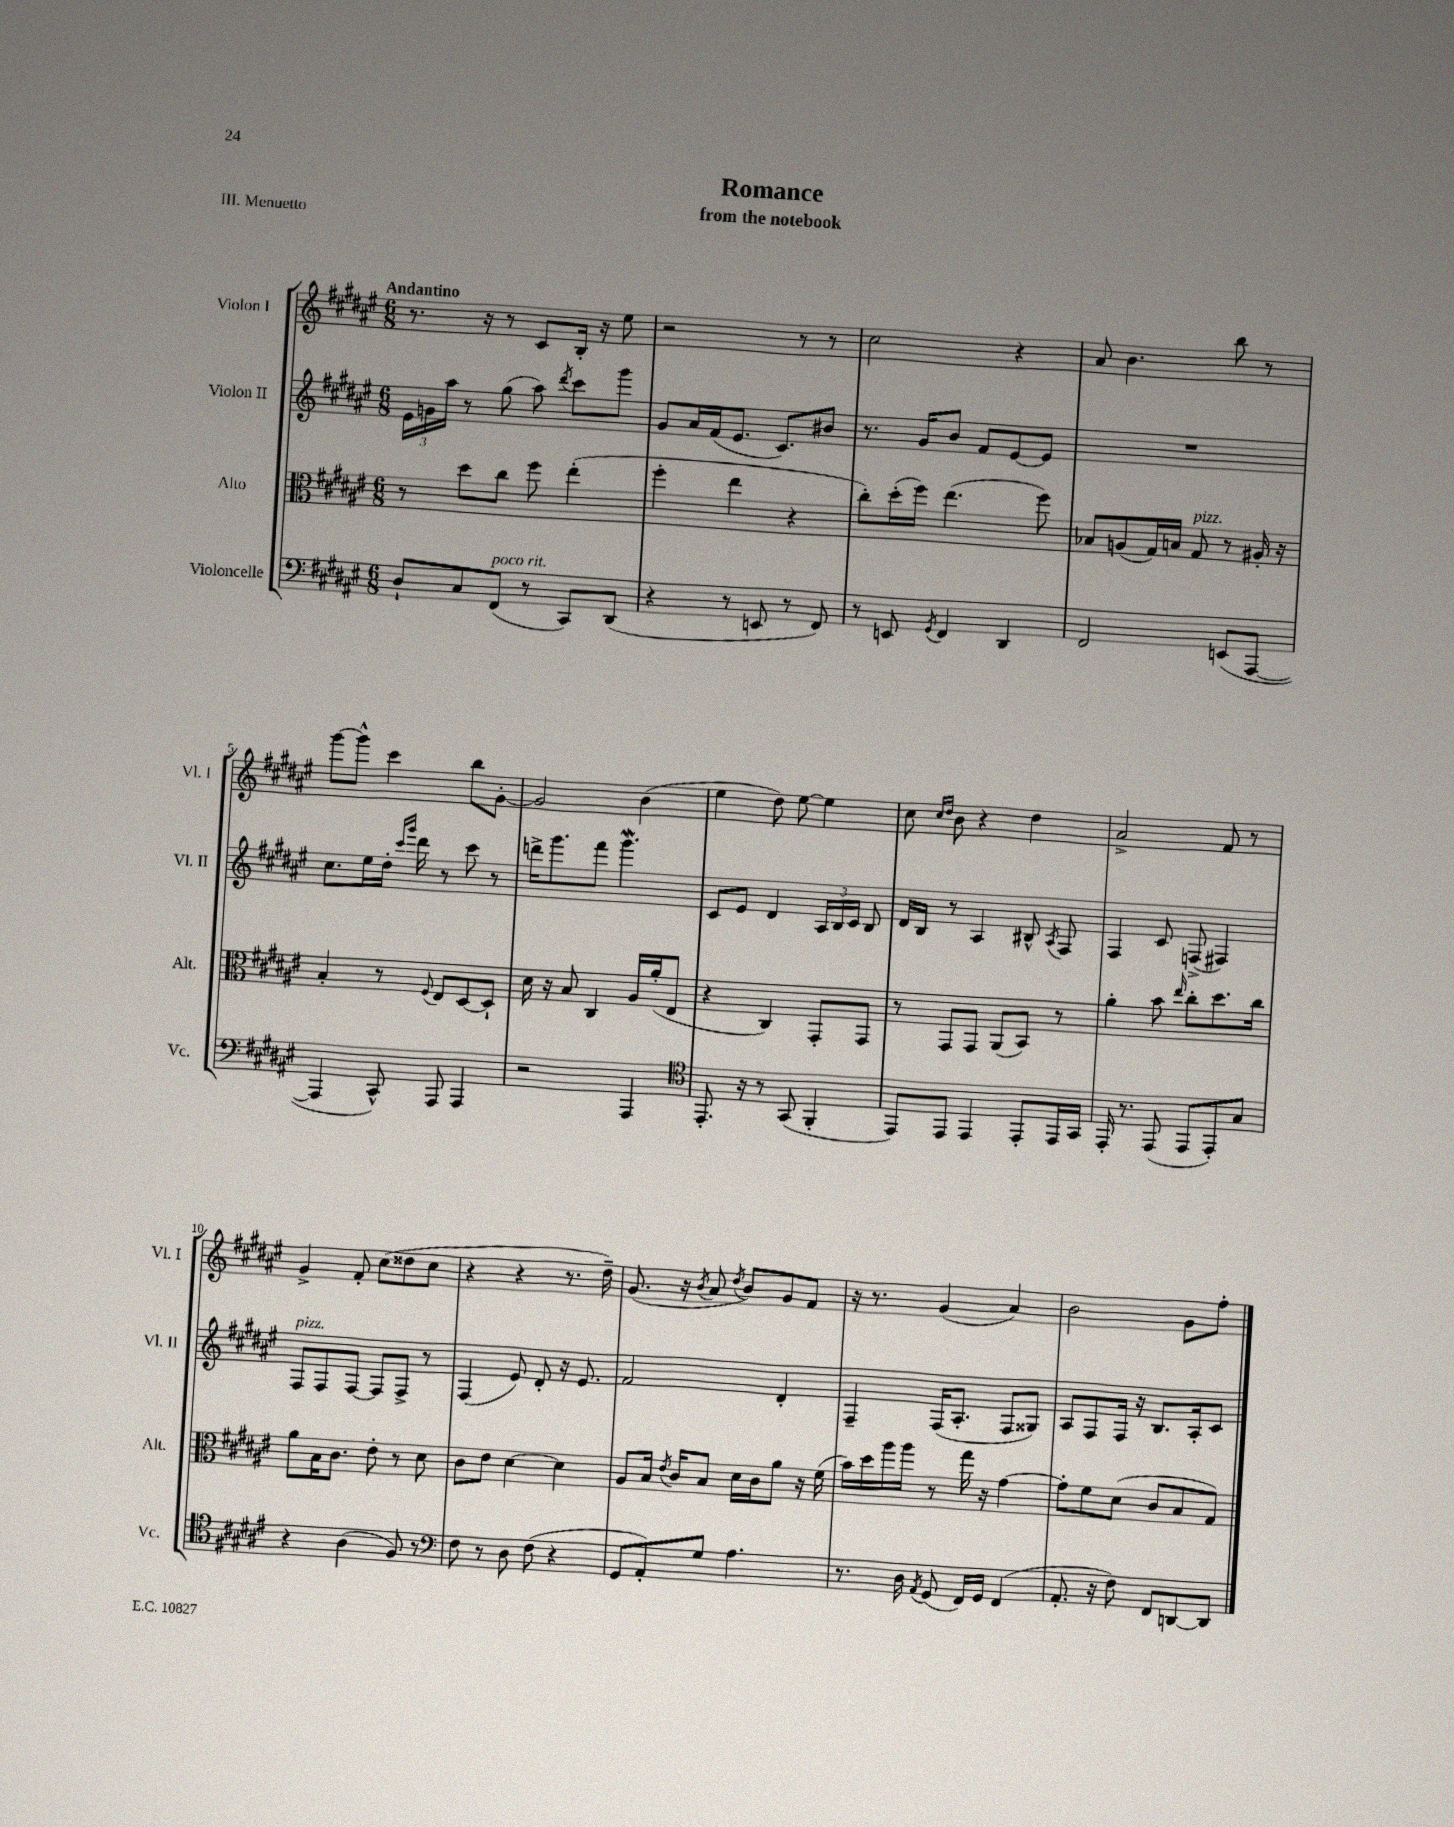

**kern	**kern	**kern	**kern
*part4	*part3	*part2	*part1
*staff4	*staff3	*staff2	*staff1
*I"Violoncelle	*I"Alto	*I"Violon II	*I"Violon I
*I'Vc.	*I'Alt.	*I'Vl. II	*I'Vl. I
*clefF4	*clefC3	*clefG2	*clefG2
*k[f#c#g#d#a#e#]	*k[f#c#g#d#a#e#]	*k[f#c#g#d#a#e#]	*k[f#c#g#d#a#e#]
*M6/8	*M6/8	*M6/8	*M6/8
=1	=1	=1	=1
!	!	!	!LO:TX:a:B:t=Andantino
8D#`/L	8r	24e#\LL	8.r
.	.	24gn\	.
.	.	24aa#\JJ	.
8C#/	8dd#\L	8r	.
.	.	.	16r
!LO:TX:a:i:t=poco rit.	!	!	!
(8FF#/J	8cc#\J	(8gg#\	8r
8r	8ff#\	8aa#\)	8c#/L
.	.	8qddd#/	.
8CC#/L)	(4ee#'\	8ccc#\L	16B'/Jk
.	.	.	16r
(8DD#/J	.	8ggg#\J	8ee#\
=2	=2	=2	=2
4r	4ff#'\	8g#/L	2r
.	.	16a#/L	.
.	.	(16f#/J	.
8r	4ee#\	8.e#/J	.
8EEn/	.	.	.
.	.	8.c#/L)	.
8r	4r	.	8r
8FF#/)	.	8b#X/J	8r
=3	=3	=3	=3
8r	8cc#'\L)	8.r	2cc#\
8EEn/	(16dd#'\L	.	.
.	16ff#\JJ)	16g#/KL	.
8qGG#/	.	.	.
4FF#/	(4.ee#\	8b/J	.
.	.	8f#/L	.
4DD#/	.	[8e#/	4r
.	8ff#\)	8e#/J]	.
=4	=4	=4	=4
2FF#/	8B-X/L	2.r	8a#/
.	(8An/	.	4.b\
.	16G#/L)	.	.
.	16Bn/JJ	.	.
!	!LO:TX:a:i:t=pizz.	!	!
.	8G#/	.	.
(8EEn/L	8r	.	8bb\
[8AAA#/J	16A#X'/	.	8r
.	16r	.	.
!!LO:LB:g=z
=5	=5	=5	=5
4AAA#/]	4B'/	8.cc#\L	[8ggg#\L
.	.	.	8ggg#^^\J]
.	.	16ee#\L	.
8CC#^^/)	8r	16dd#'\JJ	4ccc#\
.	.	16qqccc#/LL	.
.	.	16qqggg#/JJ	.
.	.	16ddd#\	.
.	8qqF#/	.	.
8AAA#/	8E#/L	8r	.
4AAA#/	[8D#/	8ccc#\	8bb\L
.	8D#`/J]	8r	[8g#'\J
=6	=6	=6	=6
2r	16d#\	16dddn^\KL	2g#/]
.	16r	8.ggg#\	.
.	8B/	.	.
.	4C#/	8fff#\J	.
.	.	4.ggg#W\	.
4AAA#/	16A#/LL	.	(4b\
.	(16a#'/J	.	.
.	8E#/J	.	.
=7	=7	=7	=7
*clefC4	*	*	*
8.EE#'/	4r	8c#/L	4ee#\
.	.	8e#/J	.
16r	.	.	.
8r	4C#/)	4d#/	8dd#\)
(8GG#/	.	.	[8ee#\
4FF#'/	8GG#'/L	24A#/LL	4ee#\]
.	.	24B/	.
.	.	24c#/JJ	.
.	8GG#/J	8B/	.
=8	=8	=8	=8
8EE#/L)	8r	16d#/LL	8cc#\
.	.	16B/JJ	.
.	.	.	16qqcc#/LL
.	.	.	16qqdd#/JJ
8EE#/J	8GG#/L	8r	8b\
4EE#/	8GG#/J	4A#/	4r
.	(8AA#/L	.	.
8EE#'/L	8BB/J)	8B#X^^/	4dd#\
.	.	8qA#/	.
16EE#/L	8r	8F#/	.
16GG#/JJ	.	.	.
=9	=9	=9	=9
16EE#'/	4a#'\	4F#/	2a#^/
8.r	.	.	.
(8EE#/	8b\	8c#/	.
.	16qqee#/	.	.
8EE#/L	8cc#'\L	(8Fn^/	.
8EE#'/)	8.dd#\	4F#X/)	8f#/
8G#/J	.	.	8r
.	16cc#\Jk	.	.
!!LO:LB:g=z
=10	=10	=10	=10
!	!	!LO:TX:a:i:t=pizz.	!
4r	8a#\L	8F#/L	4g#^/
.	16B\K	8F#/	.
.	8.c#\J	.	.
(4A#\	.	[8F#/J	8f#'/
.	8e#'\	8F#/L]	(8cc#\L
8F#/)	8r	8F#^/J	8dd##X\
8r	8d#\	8r	8cc#\J
=11	=11	=11	=11
*clefF4	*	*	*
8F#\	8c#\L	(4F#/	4r
8r	8e#\J	.	.
8D#\	[4d#\	8e#/)	4r
(8F#\	.	8d#'/	.
4r	4d#\]	16r	8.r
.	.	8.e#/	.
.	.	.	16dd#~\)
=12	=12	=12	=12
8GG#/L	8A#/L	2f#/	(8.g#/
8AA#'/)	16B/Jk	.	.
.	8qe#/	.	.
.	16c#/KL	.	16r
.	.	.	8qb/
8G#/J	8B/J	.	8a#/
.	.	.	8qdd#/
4.A#\	16d#\LL	.	8b/L)
.	16c#\J	.	.
.	8a#\J	4d#'/	8g#/
.	16r	.	8f#/J
.	(16f#\	.	.
=13	=13	=13	=13
8.r	16b\LL)	4F#~/	16r
.	16dd#\	.	8.r
.	16aa#\	.	.
16D#\	16aa#\JJ	.	.
8qAA#/	.	.	.
(8GG#/	8r	(16F#/KL	(4g#/
.	.	8.A#'/J	.
16FF#/LL)	16gg#\	.	.
16GG#/JJ	16r	.	.
(4FF#/	[4g#\	8F#/L	4a#/)
.	.	8G##X/J)	.
=14	=14	=14	=14
8.AA#'/	8g#'\L]	8A#/L	2b\
.	8f#\	8F#/	.
16r	.	.	.
8F#\)	(8d#\J	16F#/Jk	.
.	.	16r	.
8FF#/L	8c#/L	8.B/L	.
[8DDn/	8B/	.	8g#\L
.	.	16A#'/k	.
8DD/J]	8G#/J)	8c#/J	8ff#'\J
==	==	==	==
*-	*-	*-	*-
